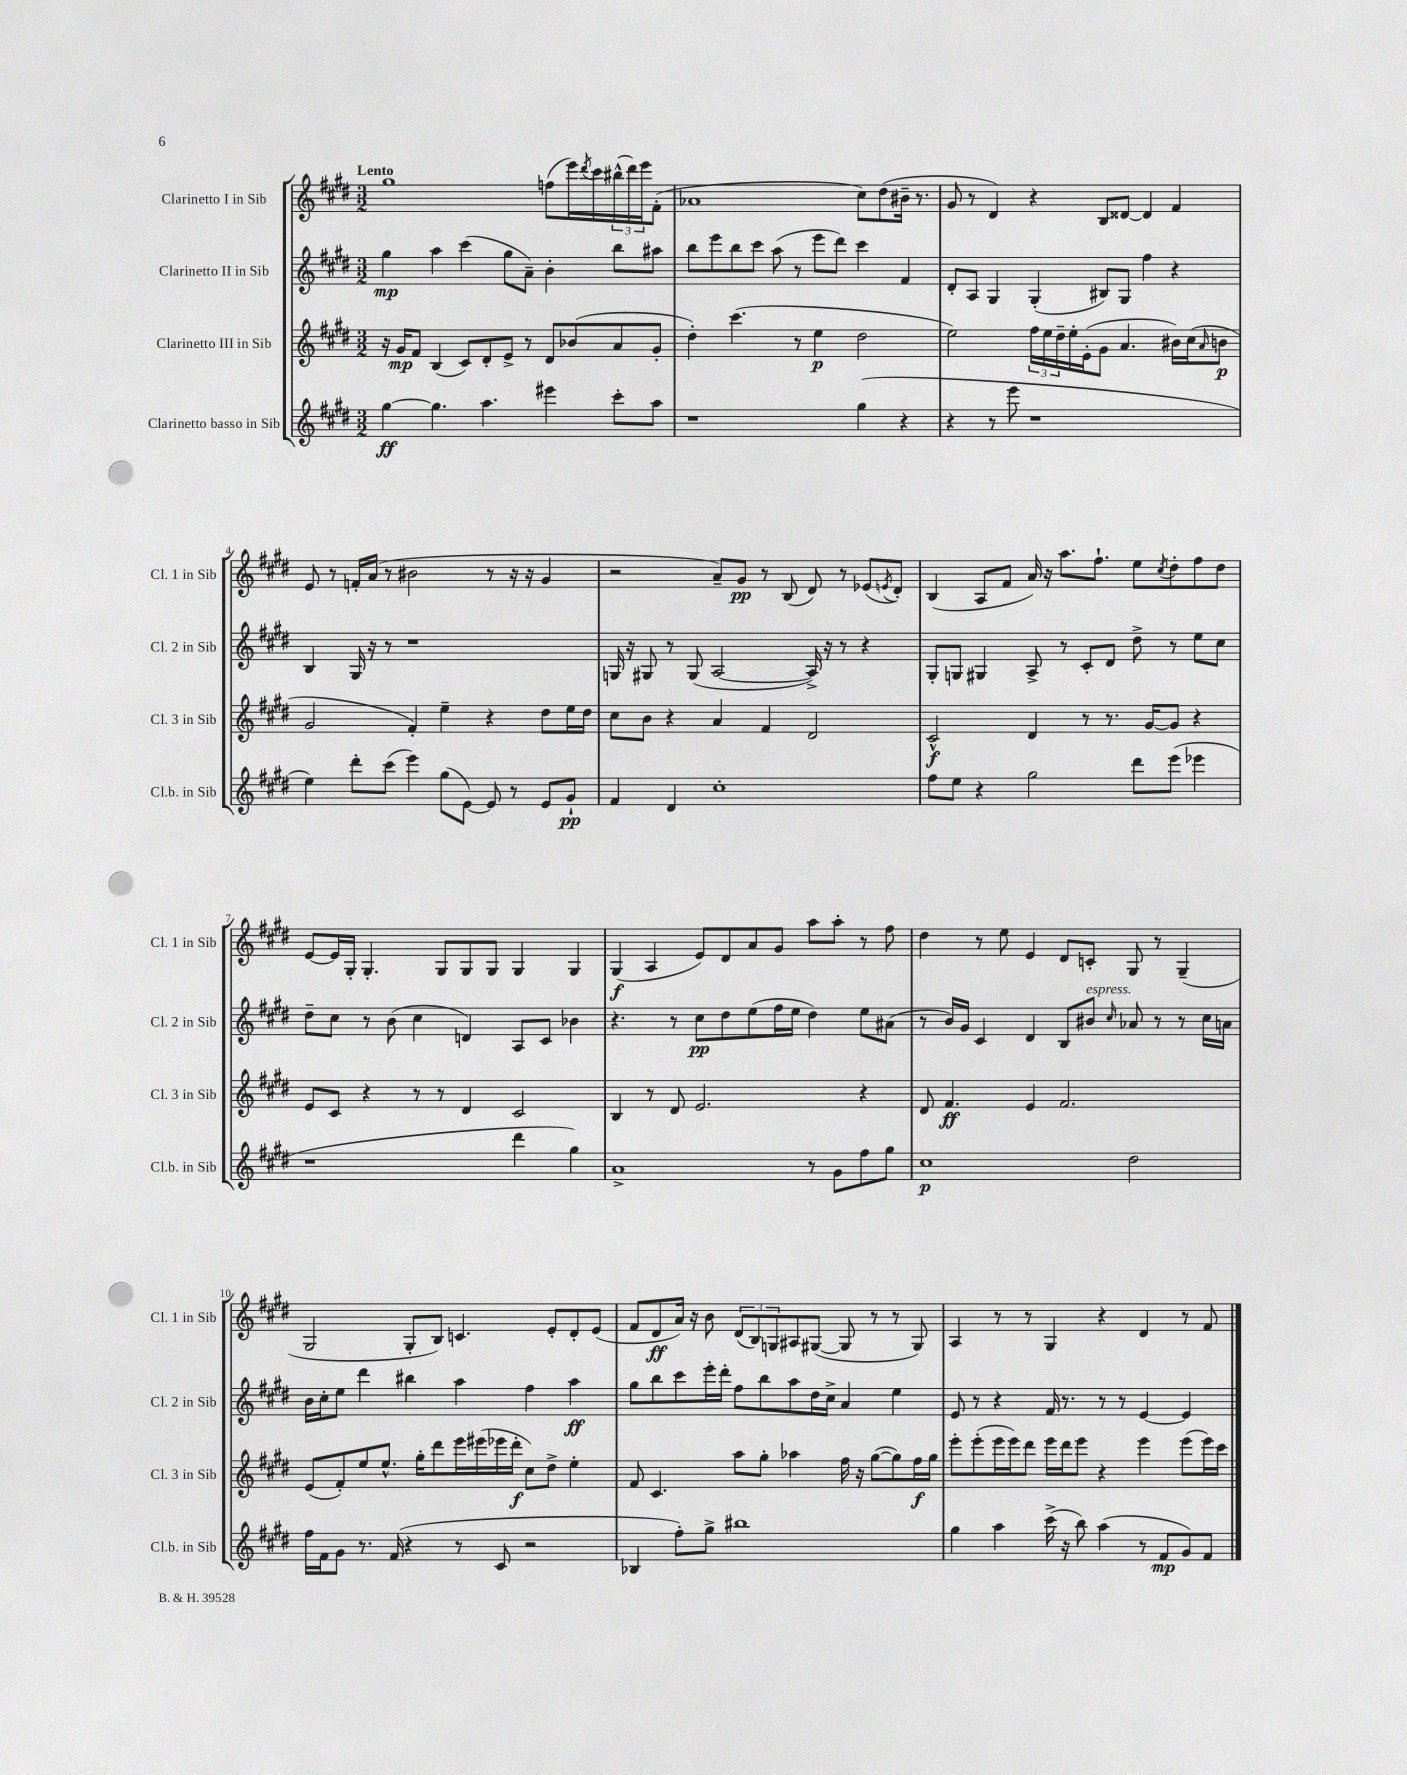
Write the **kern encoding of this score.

**kern	**kern	**kern	**kern
*staff4	*staff3	*staff2	*staff1
*clefG2	*clefG2	*clefG2	*clefG2
*k[f#c#g#d#]	*k[f#c#g#d#]	*k[f#c#g#d#]	*k[f#c#g#d#]
*M3/2	*M3/2	*M3/2	*M3/2
[4gg#\	16r	4gg#\	1gg#
.	16g#/LK	.	.
.	8f#/J	.	.
4.gg#\]	(4B/	4aa\	.
.	8c#/L)	(4ccc#\	.
4.aa\	8d#'/	.	.
.	8e^/J	8gg#\L	.
.	8r	8a~\J)	.
4eee#\	8d#/L	4b'\	(8ff\L
.	(8b-/	.	16eee\L)
.	.	.	8qddd#/
.	.	.	16ccc#\
8ccc#'\L	8a/	8bb\L	(24bb#^^\
.	.	.	24ddd#\)
.	.	.	24eee\J
8aa\J	8g#'/J	8aa#\J	(8f#'\J
=	=	=	=
1r	4dd#'\)	8bb\L	1a-
.	.	8eee\	.
.	(4.ccc#\	8bb\	.
.	.	8ccc#\J	.
.	.	(8aa\	.
.	8r	8r	.
.	4ee\	8eee\L	.
.	.	8ddd#\J)	.
(4gg#\	2dd#\	4ccc#\	8cc#\L)
.	.	.	(8dd#\
4r	.	4f#/	16b#~\Jk
.	.	.	8.r
=	=	=	=
4r	2ee\)	8d#'/L	8g#/
.	.	8A/J	8r
8r	.	4G#/	4d#/)
8eee\	.	.	.
1r	24ff#\LL	(4G#'/	4r
.	24ee\	.	.
.	24dd#~\	.	.
.	16ee'\	.	.
.	(16e'\J	.	.
.	8g#\J	8B#/L)	8B/L
.	4.a/	8G#/J	[8d##/J
.	.	4ff#\	4d##/]
.	16b#\LL)	4r	4f#/
.	(16cc#\J	.	.
.	16qqa/	.	.
.	8b\J	.	.
=	=	=	=
4ee\)	2g#/	4B/	8e/
.	.	.	8r
8ddd#'\L	.	16G#/	16f'/LL
.	.	16r	(16a/JJ
(8ccc#\J	.	8r	8r
4eee\)	4f#'/)	1r	2b#\
(8gg#\L	4ee~\	.	.
[8e\J)	.	.	.
8e/]	4r	.	8r
8r	.	.	16r
.	.	.	16r
8e/L	8dd#\L	.	4g#/
8g#`/J	16ee\L	.	.
.	16dd#\JJ	.	.
=	=	=	=
4f#/	8cc#\L	16G/	2r
.	.	16r	.
.	8b\J	8G#/	.
4d#/	4r	8r	.
.	.	(8G#/	.
1cc#'	4a/	[2A/	8a~/L)
.	.	.	8g#/J
.	4f#/	.	8r
.	.	.	(8B/
.	2d#/	16A^/])	8d#/)
.	.	16r	.
.	.	8r	8r
.	.	4r	(8e-/L
.	.	.	8qe/
.	.	.	8d#'/J)
=	=	=	=
8ff#\L	2c#^^/	8G#'/L	(4B/
8ee\J	.	8G/J	.
4r	.	4G#/	8A/L
.	.	.	8f#/J
2gg#\	4d#/	8A^/	16a/)
.	.	.	16r
.	.	8r	8.aa\L
.	8r	8c#'/L	.
.	.	.	8.ff#`\J
.	8.r	8d#/J	.
8ddd#\L	.	8dd#^\	8ee\L
.	[16g#/LK	.	.
.	.	.	8qcc#/
(8eee\J	8g#/]J	8r	8dd#'\
4eee-\	4r	8ee\L	8ff#\
.	.	8cc#\J	8dd#\J
=	=	=	=
1r	8e/L	8dd#~\L	[8e/L
.	8c#/J	8cc#\J	16e/]L
.	.	.	16G#'/JJ
.	4r	8r	4.G#'/
.	.	(8b\	.
.	8r	4cc#\	.
.	8r	.	8G#/L
.	4d#/	4d/)	8G#/
.	.	.	8G#/J
4ddd#\	2c#/	8A/L	4G#/
.	.	8c#/J	.
4gg#\)	.	4b-\	4G#/
=	=	=	=
1a^	4B/	4.r	(4G#/
.	8r	.	4A/
.	8d#/	8r	.
.	2.e/	8cc#\L	8e/L)
.	.	8dd#\	8d#/
.	.	(8ee\	8a/
.	.	16ff#\L	8g#/J
.	.	16ee\JJ	.
8r	.	4dd#\)	8aa\L
8g#\L	.	.	8aa'\J
8ff#\	4r	8ee\L	8r
8gg#\J	.	(8a#\J	8ff#\
=	=	=	=
1cc#	8d#/	8r	4dd#\
.	4.f#/	16b/LL)	.
.	.	16g#/JJ	.
.	.	4c#/	8r
.	.	.	8ee\
.	4e/	4d#/	4e/
.	2.f#/	8B/L	8d#/L
.	.	8b#/J	8c'/J
.	.	16qqcc#/	.
2dd#\	.	8a-/	8G#/
.	.	8r	8r
.	.	8r	(4G#~/
.	.	16cc#\LL	.
.	.	16a\JJ	.
=	=	=	=
16ff#\LL	(8e/L	16b\LL	2G#/
16f#\J	.	16cc#'\J	.
8g#\J	8f#'/)	8ee\J	.
8.r	8ee/	4ddd#\	.
.	8.ee^^/J	.	.
(16f#/	.	.	.
4r	.	4bb#\	8G#'/L
.	16gg#'\LK	.	.
.	8ddd#\	.	8B/J)
8r	16eee\L	4aa\	4.c/
.	(16eee#\	.	.
8c#/	16eee-\	.	.
.	16ddd#'\JJ	.	.
2r	8cc#\L)	4ff#\	.
.	8dd#^\J	.	8e'/L
.	4ee'\	4aa\	8d#'/
.	.	.	(8e/J
=	=	=	=
4B-/	8f#/	8gg#\L	8f#/L
.	4.c#/	8bb\	8d#/
8ff#'\L)	.	8ccc#\	16a/Jk)
.	.	.	16r
8gg#^\J	.	16eee'\L	8b\
.	.	16ddd#'\JJ	.
1bb#	8aa\L	8ff#\L	(12d#/L
.	.	.	12B/)
.	8gg#'\J	8bb\	.
.	.	.	12G/
.	4aa-\	8aa\	8A#/
.	.	16dd#\L	([8G#/J
.	.	16cc#^\JJ	.
.	16ff#\	4a/	8G#/]
.	16r	.	.
.	([8gg#\L	.	8r
.	8gg#\])	4ee\	8r
.	16ff#\L	.	8G#/)
.	16gg#\JJ	.	.
=	=	=	=
4gg#\	8eee'\L	8e/	4A/
.	(8eee'\	8r	.
4aa\	16eee\L	4r	8r
.	16eee\J)	.	.
.	8ddd#\J	.	8r
(16ccc#^\	16eee\LL	16f#/	4G#/
16r	16ddd#\J	8.r	.
8bb\)	8eee\J	.	.
(4aa\	4r	8r	4r
.	.	8r	.
8r	4eee\	[4e/	4d#/
8f#/L	.	.	.
8g#/)	(8eee\L	4e/]	8r
8f#/J	16eee\L)	.	8f#/
.	16ccc#\JJ	.	.
==	==	==	==
*-	*-	*-	*-
